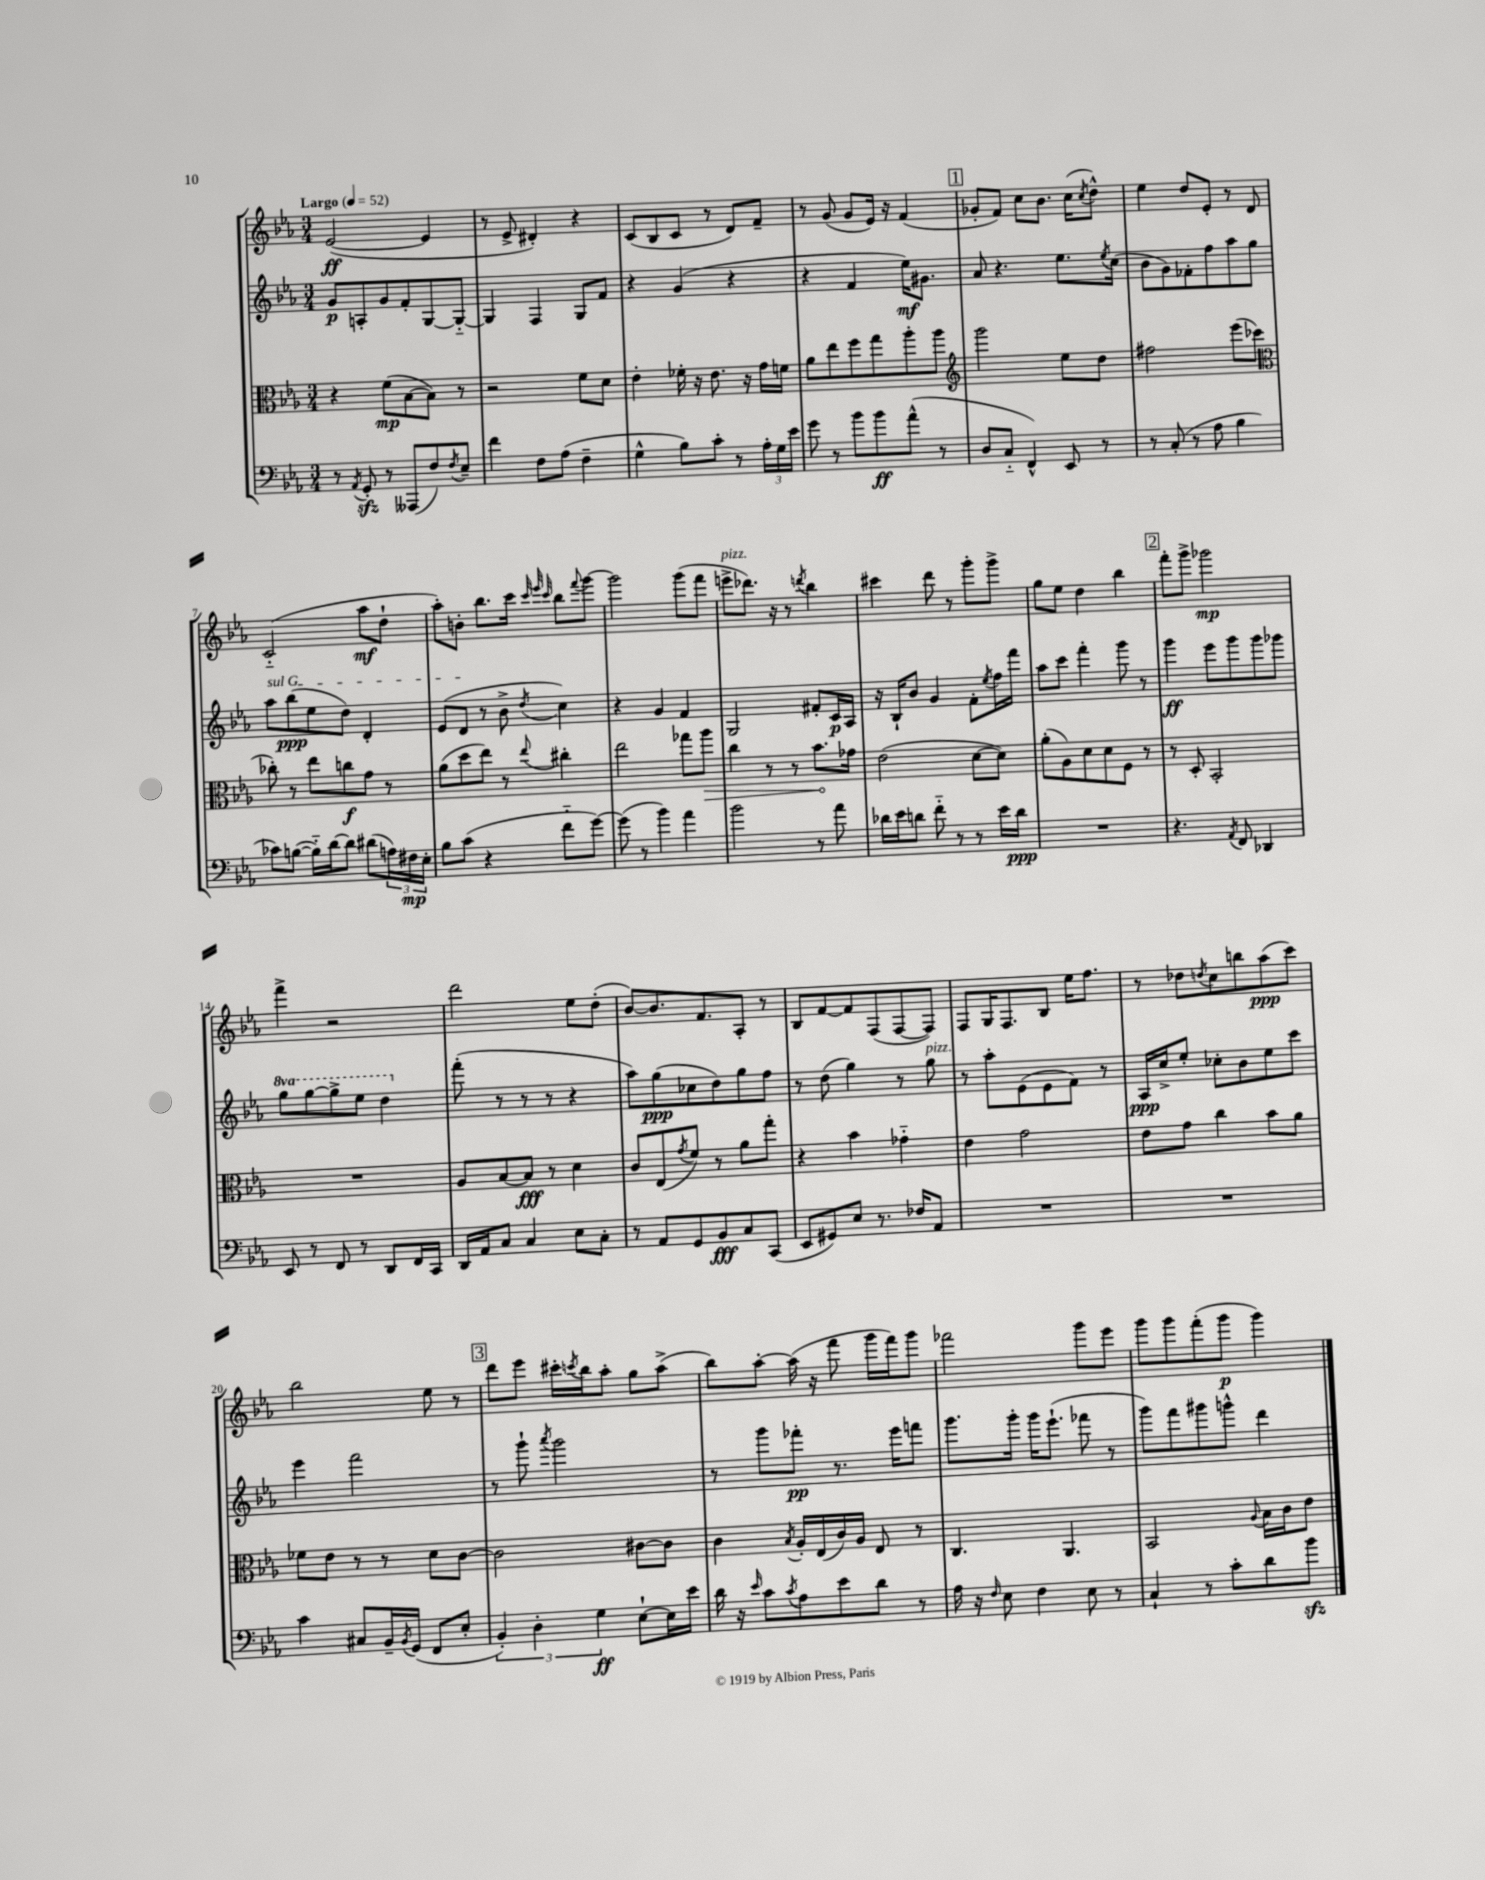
<<
\new StaffGroup <<
\new Staff = "s0" {
    \clef treble \key ees \major \numericTimeSignature \time 3/4 \tempo "Largo" 4 = 52
    ees'2~\ff( ees'4 |
    r8 ees'8-> dis'4-.) r4 |
    c'8( bes8 c'8 r8 d'8) f'8-- |
    r8 g'8( g'8 ees'16) r16 f'4( |
    \mark \markup { \box "1" } ges'8-. f'8) c''8 bes'8. c''16( \acciaccatura { c''8 } d''8-^) |
    ees''4 d''8 ees'8-. r8 d'8 |
    c'2-_( aes''8\mf d''8-! |
    aes''8-.) b'8-. bes''8. c'''16 \grace { c'''32 ees'''32 c'''32 } bes''8 \appoggiatura { f'''8 } g'''8~ |
    g'''2 g'''8( f'''8 |
    e'''8->^\markup { \italic "pizz." } des'''8.) r16 r8 \acciaccatura { d'''8 } bes''4 |
    cis'''4 d'''8 r8 g'''8-. g'''8-> |
    g''8 ees''8 d''4 bes''4 |
    \mark \markup { \box "2" } f'''8-. g'''8-> ges'''2\mp |
    f'''4-> r2 |
    d'''2 ees''8 d''8-.( |
    bes'8~) bes'8. f'8. aes8-. r8 |
    bes8 f'8~ f'8 f8( f8~ f8) |
    f8 g16 f8. bes8 ees''16 f''8. |
    r8 des''8 \acciaccatura { d''8 } c''8 b''8 aes''8\ppp( c'''8) |
    bes''2 ees''8 r8 |
    \mark \markup { \box "3" } d'''8 ees'''8 cis'''16-. \acciaccatura { c'''8 } bes''16 aes''8-. g''8 aes''8->( |
    bes''8) aes''8~-. aes''16( r16 f'''8 g'''16 f'''16) g'''8 |
    fes'''2 g'''8 ees'''8 |
    g'''8 g'''8 f'''8-.( g'''8\p g'''4) \bar "|." |
}
\new Staff = "s1" {
    \clef treble \key ees \major \numericTimeSignature \time 3/4 \set Staff.ottavationMarkups = #ottavation-simple-ordinals
    g'8\p a8-. g'8 f'8-. g8~ g8~-_ |
    g4 f4 g8 f'8 |
    r4 g'4( r4 |
    r4 f'4 ees''16\mf) gis'8. |
    \mark \markup { \box "1" } aes'8 r4. ees''8. \acciaccatura { ees''8 } c''16( |
    bes'8 g'8) fes'8-. f''8 aes''8 g''8 |
    \once \override TextSpanner.bound-details.left.text = \markup { \italic "sul G" } aes''8\startTextSpan bes''8\ppp( ees''8 d''8) d'4-. |
    ees'8( d'8\stopTextSpan r8 bes'8-> \acciaccatura { d''8 } c''4) |
    r4 g'4 f'4 |
    g2 fis'8-. c'16\p aes16 |
    r16 bes16-! bes'8 g'4 f'8-. \acciaccatura { ees''8 } f''16 f'''16 |
    aes''8 c'''8 f'''4-. g'''8 r8 |
    \mark \markup { \box "2" } g'''4\ff ees'''8 g'''8 g'''8 ges'''8 |
    \ottava #1 g'''8 g'''8~ g'''8-> ees'''8 d'''4 \ottava #0 |
    f'''8-.( r8 r8 r8 r4 |
    aes''8) g''8\ppp( ces''8 d''8) g''8 f''8 |
    r8 d''8( g''4) r8 g''8^\markup { \italic "pizz." } |
    r8 aes''8-. ees'8( ees'8 f'8) r8 |
    aes16\ppp c''16-> ees''8-. ces''8-. bes'8 ees''8 c'''8 |
    ees'''4 f'''2 |
    \mark \markup { \box "3" } r8 g'''8-! \acciaccatura { aes'''8 } g'''2 |
    r8 g'''8 fes'''8-.\pp r8. ees'''16 f'''8 |
    g'''8. g'''16-. g'''16 ees'''8.-!( fes'''8 r8 |
    g'''8) f'''8 gis'''8 g'''8-^ d'''4 \bar "|." |
}
\new Staff = "s2" {
    \clef alto \key ees \major \numericTimeSignature \time 3/4
    r4 f'8\mp( bes8~ bes8) r8 |
    r2 f'8 d'8 |
    ees'4-. fes'16-. r16 ees'8. r16 g'16 f'16 |
    aes'8 ees''8 f''8 g''8 aes''8-. aes''8 |
    \mark \markup { \box "1" } \clef treble g'''2 ees''8 d''8 |
    fis''2 ees'''8( ces'''8 |
    \clef alto ces''8-.) r8 ees''8 c''8\f g'8 r8 |
    aes'8( d''8 ees''8) r8 \appoggiatura { ees''8 } cis''4-. |
    ees''2 ges''8 \once \override Hairpin.circled-tip = ##t aes''8\> |
    c''4 r8 r8 bes'8.\! ges'16 |
    ees'2( d'8~ d'8) |
    aes'8-.( aes8) d'8 d'8 f8 r8 |
    \mark \markup { \box "2" } r8 d8-. bes,2-. |
    R2. |
    aes8 bes8~ bes8\fff r8 d'4 |
    c'8 ees8( \acciaccatura { g'8 } f'8) r8 aes'8 g''8-. |
    r4 bes'4 ges'4-_ |
    ees'4 g'2 |
    ees'8 g'8 c''4 bes'8 aes'8 |
    fes'8 ees'8 r8 r8 d'8 c'8~ |
    \mark \markup { \box "3" } c'2 cis'8~ cis'8 |
    c'4 \acciaccatura { bes8 } aes16-. ees16( c'16) aes16 ees8 r8 |
    c4. aes,4. |
    bes,2 \appoggiatura { aes8 } bes16 c'16 ees'8 \bar "|." |
}
\new Staff = "s3" {
    \clef bass \key ees \major \numericTimeSignature \time 3/4
    r8 \acciaccatura { aes,8 } g,8-.\sfz r8 aeses,,8( f8) \acciaccatura { f8 } ees8-- |
    f'4 f8 aes8( f4-- |
    g4-^ bes8) c'8-. r8 \tuplet 3/2 { aes16-. g16 ees'16 } |
    g'8 r8 bes'8 bes'8\ff aes'8-^( r8 |
    \mark \markup { \box "1" } d8 c8-_ f,4-^) ees,8 r8 |
    r8 c8-.( r8 aes8 bes4 |
    ces'8) b8~( b16-_) d'16~ d'8 dis'8( \tuplet 3/2 { a16) fis16\mp ees16-. } |
    bes8 c'8( r4 f'8-_ g'8~) |
    g'8( r8 bes'4) aes'4 |
    bes'2 r8 aes'8 |
    des'16 ees'16 d'8 f'8-_ r8 r8 ees'16 d'16\ppp |
    R2. |
    \mark \markup { \box "2" } r4. \acciaccatura { aes,8 } f,8 des,4 |
    ees,8 r8 f,8 r8 d,8 f,16 c,16 |
    d,16 aes,16 c8 c4 ees8 c8-. |
    r8 aes,8 g,8 bes,8\fff c8 c,8( |
    ees,8 gis,8) ees8 r8. fes16 aes,8 |
    R2. |
    R2. |
    c'4 cis8 bes,16-- \acciaccatura { bes,8 } g,16( f,8 ees8-. |
    \mark \markup { \box "3" } \tuplet 3/2 { bes,4-.) d4-. g4\ff } ees8~-! ees16 ees'16 |
    d'16 r16 \grace { ees'16 } c'8 \acciaccatura { c'8 } aes8 ees'8 d'8 r8 |
    aes16 r16 \grace { f16 } ees8 f4 ees8 r8 |
    c4-! r8 c'8-. d'8 bes'8\sfz \bar "|." |
}
>>
>>
